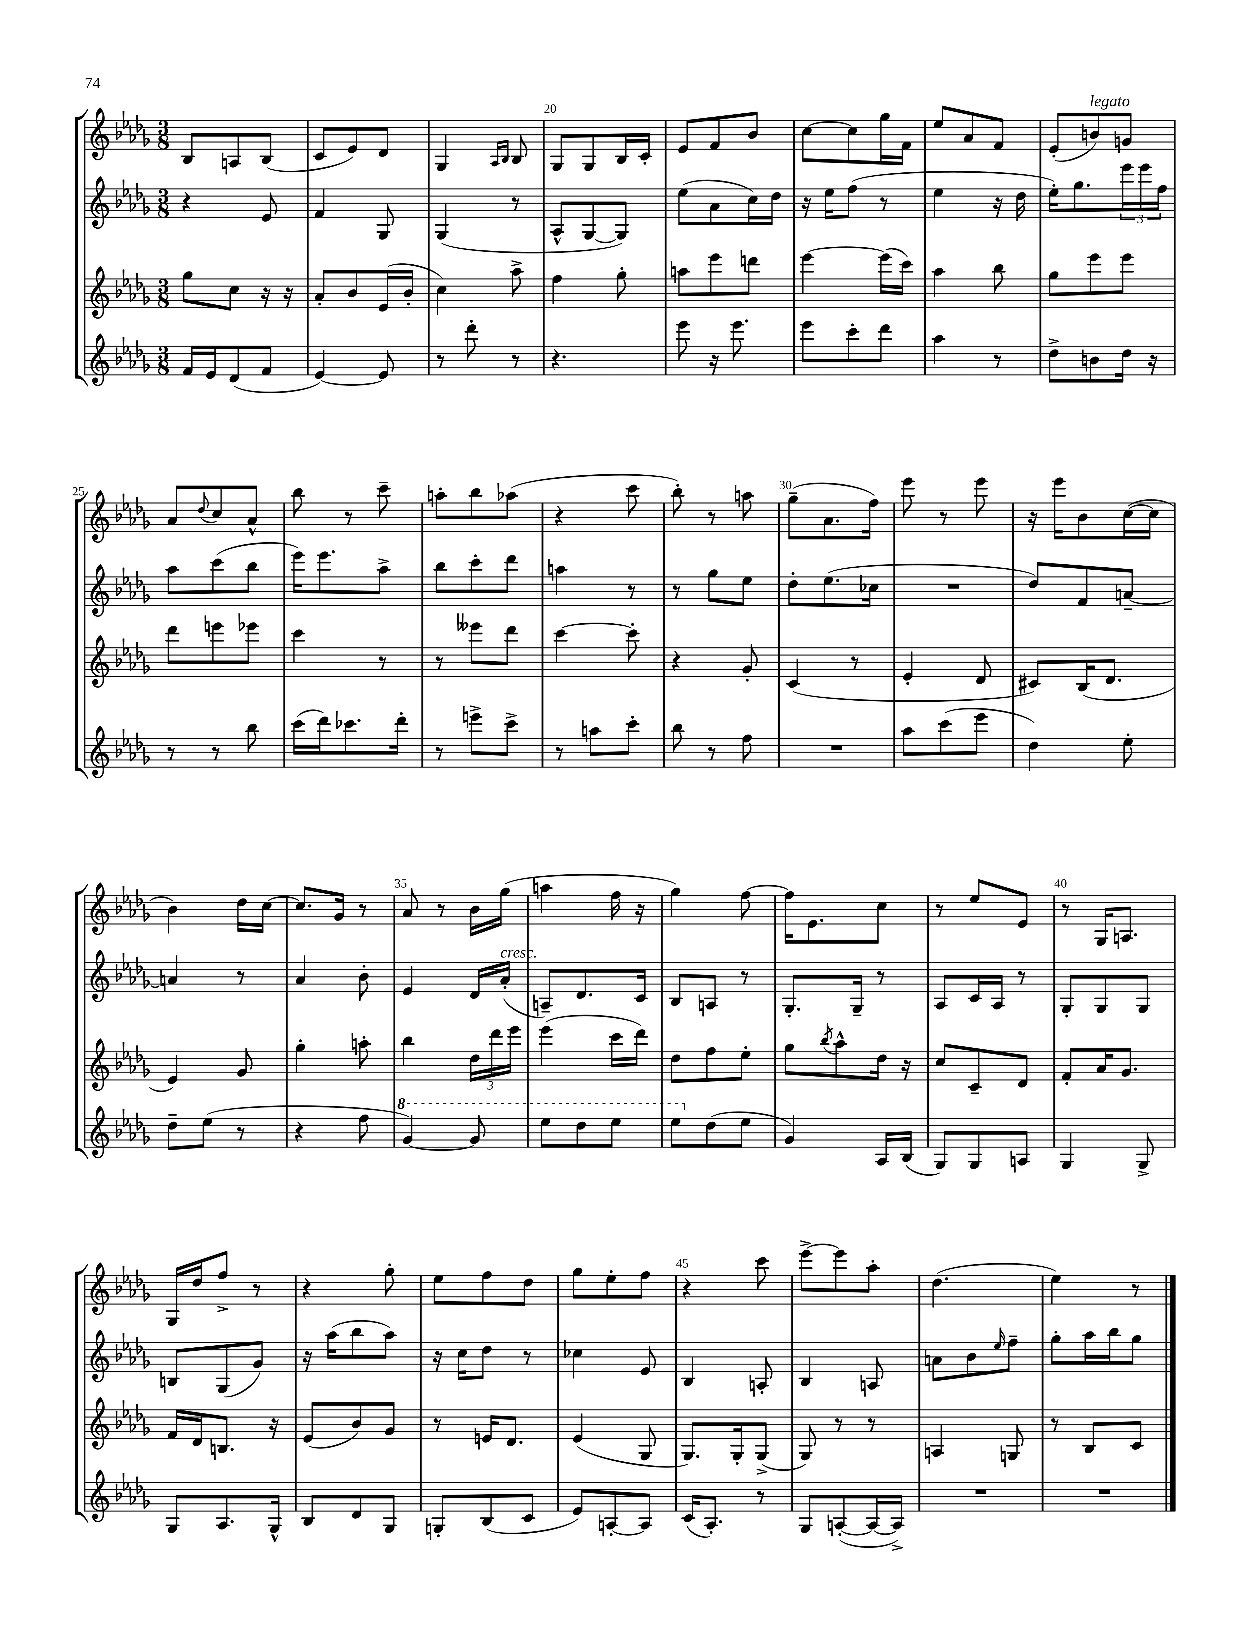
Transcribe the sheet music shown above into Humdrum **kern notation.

**kern	**kern	**kern	**kern
*staff4	*staff3	*staff2	*staff1
*clefG2	*clefG2	*clefG2	*clefG2
*k[b-e-a-d-g-]	*k[b-e-a-d-g-]	*k[b-e-a-d-g-]	*k[b-e-a-d-g-]
*M3/8	*M3/8	*M3/8	*M3/8
16f	8gg-	4r	8B-
16e-	.	.	.
(8d-	8cc	.	8A
8f	16r	8e-	(8B-
.	16r	.	.
=	=	=	=
[4e-)	8a-'	4f	8c
.	8b-	.	8e-)
8e-]	(16e-	8G-	8d-
.	16b-'	.	.
=	=	=	=
8r	4cc)	(4G-	4G-
8ddd-'	.	.	.
.	.	.	16qqA-
.	.	.	16qqB-
8r	8aa-^	8r	8B-
=	=	=	=
4.r	4ff	8A-^^	8G-
.	.	[8G-	8G-
.	8gg-'	8G-])	16B-
.	.	.	16c'
=	=	=	=
8eee-	8aa	(8ee-	8e-
16r	8eee-	8a-	8f
8.eee-	.	.	.
.	8ddd	16cc)	8b-
.	.	16dd-	.
=	=	=	=
8eee-	[4eee-	16r	[8cc
.	.	16ee-	.
8ccc'	.	(8ff	8cc]
8ddd-	(16eee-]	8r	16gg-
.	16ccc)	.	16f
=	=	=	=
4aa-	4aa-	4ee-	8ee-
.	.	.	8a-
8r	8bb-	16r	8f
.	.	16dd-	.
=	=	=	=
8dd-^	8gg-	16ee-')	(8e-'
.	.	8.gg-	.
8b	8eee-	.	8b)
16dd-	8eee-	24eee-	8g
.	.	24eee-	.
16r	.	.	.
.	.	24ff	.
=	=	=	=
8r	8ddd-	8aa-	8a-
.	.	.	8qqdd-
8r	8eee	(8ccc	8cc
8bb-	8eee-	8bb-	8a-^^
=	=	=	=
(16ccc	4ccc	16eee-)	8bb-
16ddd-)	.	8.eee-	.
8.ccc-	.	.	8r
.	8r	8aa-^	8ccc~
16ddd-'	.	.	.
=	=	=	=
8r	8r	8bb-	8aa'
8eee^	8eee--	8ccc'	8bb-
8ccc^	8ddd-	8ddd-	(8aa-
=	=	=	=
8r	[4ccc	4aa	4r
8aa	.	.	.
8ccc'	8ccc']	8r	8ccc
=	=	=	=
8bb-	4r	8r	8bb-')
8r	.	8gg-	8r
8ff	8g-'	8ee-	8aa
=	=	=	=
4.r	(4c	8dd-'	(8gg-~
.	.	(8.ee-	8.a-
.	8r	.	.
.	.	16cc-	16ff)
=	=	=	=
8aa-	4e-'	4.r	8eee-
(8ccc	.	.	8r
8eee-	8d-	.	8eee-
=	=	=	=
4dd-)	8c#)	8dd-)	16r
.	.	.	16eee-
.	(16B-	8f	8b-
.	8.d-	.	.
8ee-'	.	[8a~	([16cc
.	.	.	16cc]
=	=	=	=
8dd-~	4e-)	4a]	4b-)
(8ee-	.	.	.
8r	8g-	8r	16dd-
.	.	.	[16cc
=	=	=	=
4r	4gg-'	4a-	8.cc]
.	.	.	16g-
8ff	8aa'	8b-'	8r
=	=	=	=
[4gg-)	4bb-	4e-	8a-
.	.	.	8r
8gg-]	24dd-	16d-	16b-
.	24ddd-	.	.
.	.	(16a-'	(16gg-
.	24eee-	.	.
=	=	=	=
8eee-	(4eee-	8A~)	4aa
8ddd-	.	8.d-	.
8eee-	16ccc	.	16ff
.	16ddd-)	16c	16r
=	=	=	=
8eee-	8dd-	8B-	4gg-)
(8dd-	8ff	8A	.
8ee-	8ee-'	8r	[8ff
=	=	=	=
4g-)	8gg-	8.G-'	16ff]
.	.	.	8.e-
.	8qbb-	.	.
.	8aa-^^	.	.
.	.	16G-~	.
16A-	16dd-	8r	8cc
(16B-	16r	.	.
=	=	=	=
8G-)	8cc	8A-	8r
8G-	8c~	16c	8ee-
.	.	16A-	.
8A	8d-	8r	8e-
=	=	=	=
4G-	8f'	8G-'	8r
.	16a-	8G-	16G-
.	8.g-	.	8.A
8G-^	.	8G-	.
=	=	=	=
8G-	16f	8B	16G-
.	16d-	.	16dd-
8.A-	8.B	(8G-	8ff^
.	.	8g-)	8r
16G-^^	16r	.	.
=	=	=	=
8B-	(8e-	16r	4r
.	.	(16aa-	.
8d-	8b-)	8bb-	.
8G-	8g-	8aa-)	8gg-'
=	=	=	=
8G'	8r	16r	8ee-
.	.	16cc	.
(8B-	16e	8dd-	8ff
.	8.d-	.	.
8c	.	8r	8dd-
=	=	=	=
8e-)	(4e-	4cc-	8gg-
[8A'	.	.	8ee-'
8A]	8G-	8e-	8ff
=	=	=	=
(16c	8.G-)	4B-	4r
8.A-')	.	.	.
.	16G-'	.	.
8r	(8G-^	8A'	8ccc
=	=	=	=
8G-	8G-)	4B-	[8eee-^
([8A'	8r	.	8eee-]
16A_	8r	8A	8aa-'
16A^])	.	.	.
=	=	=	=
4.r	4A	8a	(4.dd-
.	.	8b-	.
.	.	16qqee-	.
.	8G	8ff~	.
=	=	=	=
4.r	8r	8gg-'	4ee-)
.	8B-	16aa-	.
.	.	16bb-	.
.	8c	8gg-	8r
==	==	==	==
*-	*-	*-	*-
